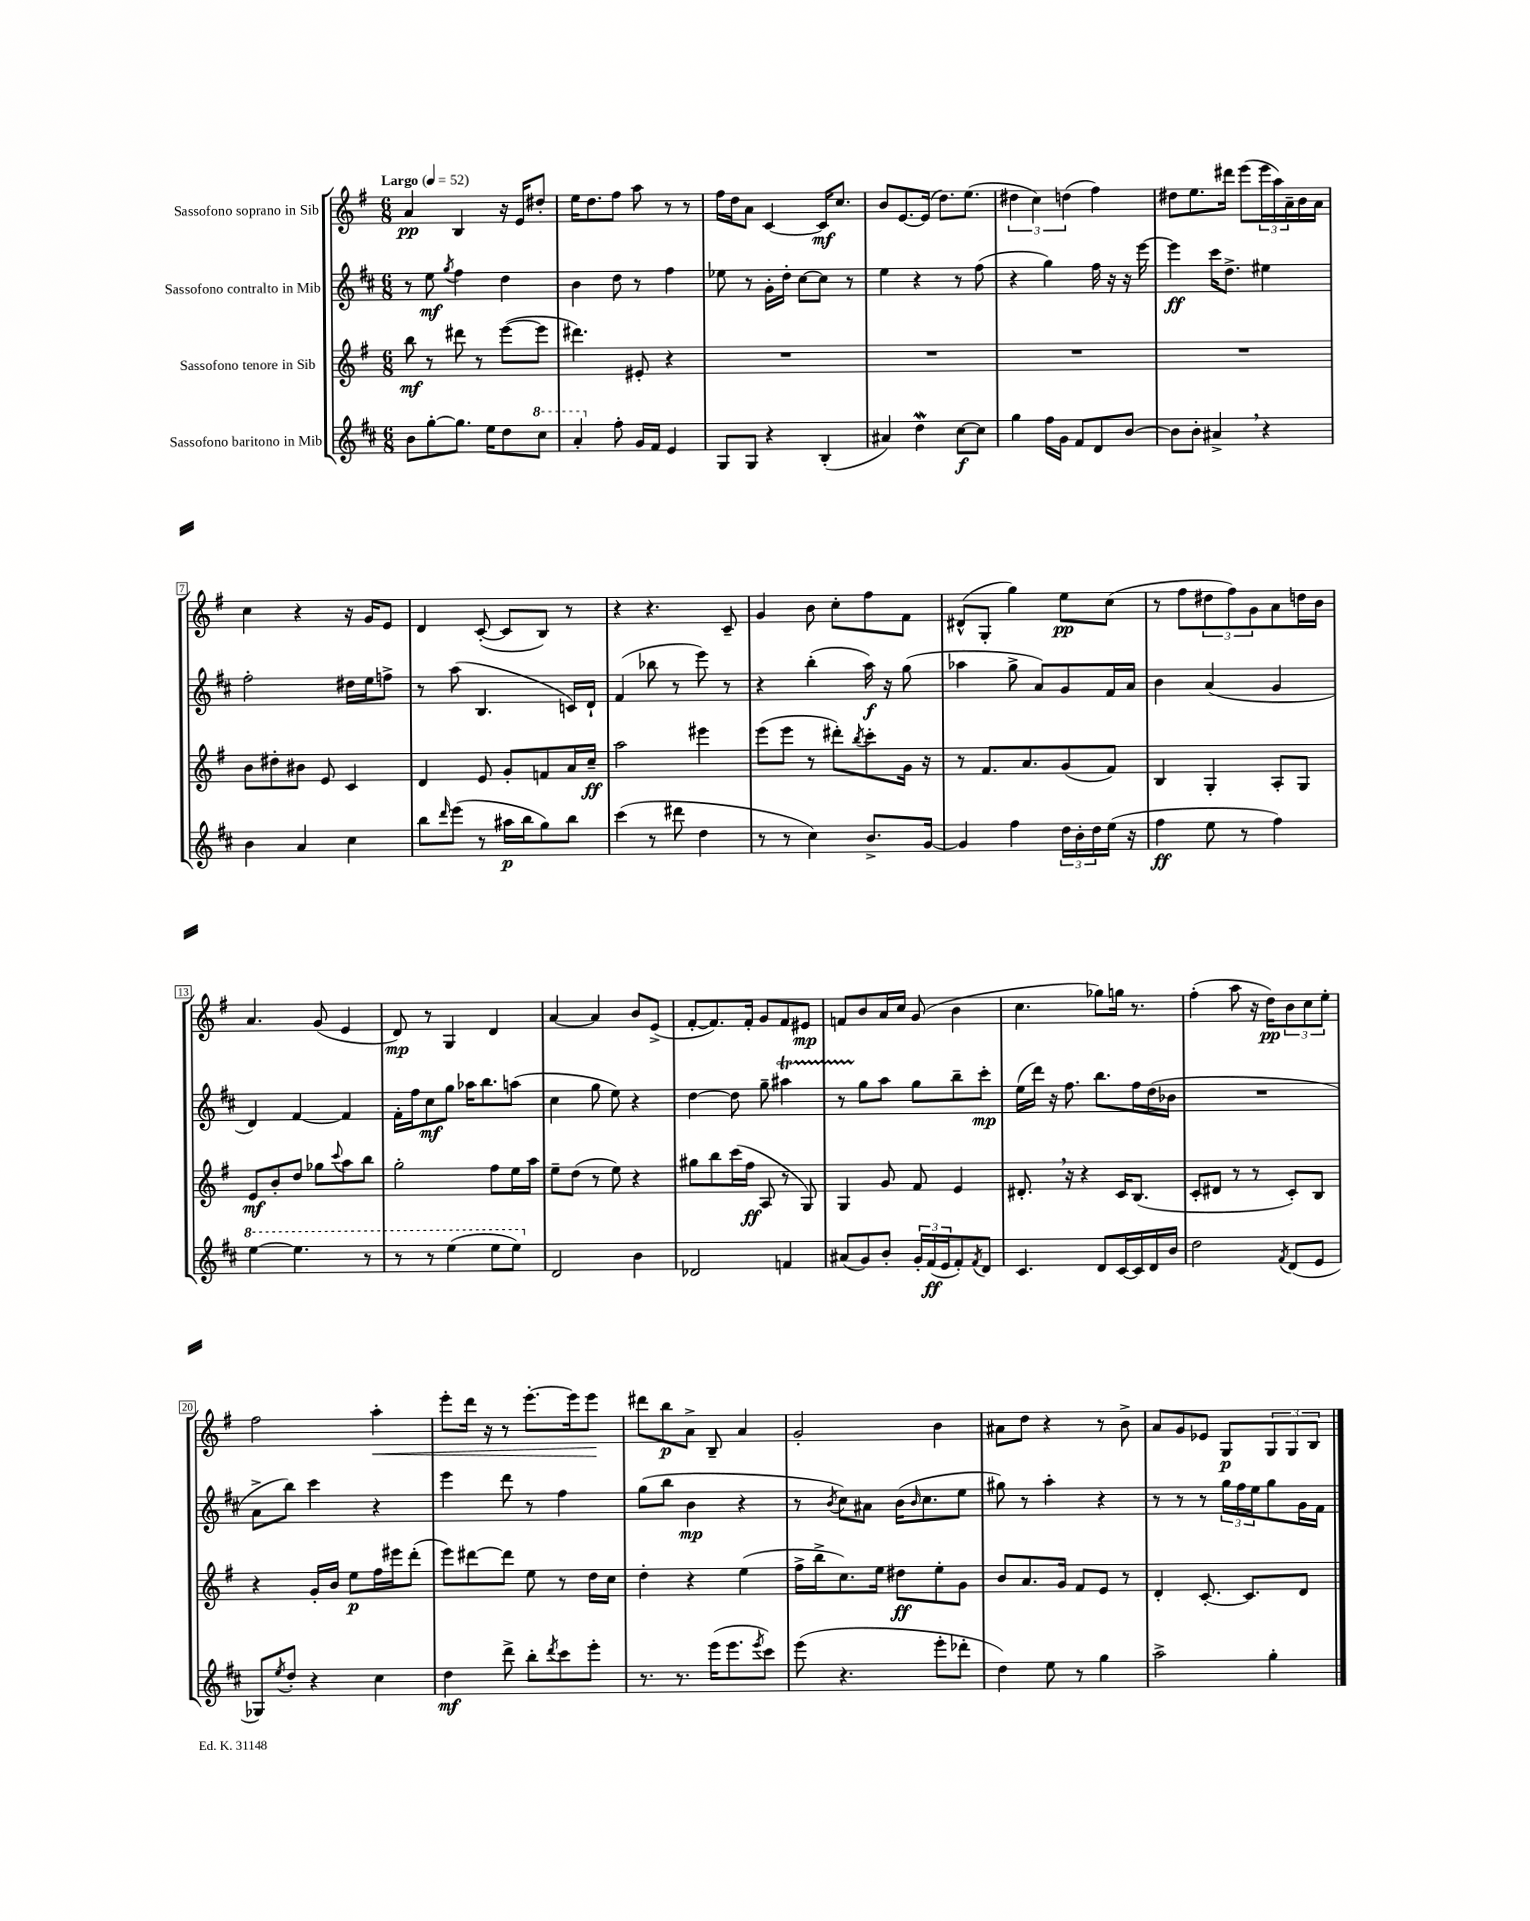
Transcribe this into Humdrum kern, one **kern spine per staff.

**kern	**kern	**kern	**kern
*staff4	*staff3	*staff2	*staff1
*clefG2	*clefG2	*clefG2	*clefG2
*k[f#c#]	*k[f#]	*k[f#c#]	*k[f#]
*M6/8	*M6/8	*M6/8	*M6/8
*MM52	*MM52	*MM52	*MM52
8b\L	8bb\	8r	4a/
[8gg'\	8r	8ee\	.
.	.	8qgg/	.
8.gg\]J	8ddd#\	4ff#\	4B/
.	8r	.	.
16ee\LK	.	.	.
8dd\	([8eee\L	4dd\	16r
.	.	.	16e/LK
8ccc#\J	8eee\]J	.	8dd#'/J
=	=	=	=
4aa'/	4.ddd#\)	4b\	16ee\LK
.	.	.	8.dd\
8ff#'\	.	8dd\	8ff#\J
16g/LL	8e#'/	8r	8aa\
16f#/JJ	.	.	.
4e/	4r	4ff#\	8r
.	.	.	8r
=	=	=	=
8G/L	2.r	8ee-\	16ff#\LL
.	.	.	16dd\J
8G/J	.	8r	8a\J
4r	.	16g'\LL	[4c/
.	.	16dd'\JJ	.
.	.	[8cc#\L	.
(4B'/	.	8cc#\]J	16c/]LK
.	.	.	8.cc/J
.	.	8r	.
=	=	=	=
4a#/)	2.r	4ee\	8b/L
.	.	.	[8.e/
4dd\	.	4r	.
.	.	.	(16e/]Jk
.	.	.	8.dd\L)
[8cc#\L	.	8r	.
.	.	.	(8.ee\J
8cc#\]J	.	(8ff#\	.
=	=	=	=
4gg\	2.r	4r	6dd#\
.	.	.	6cc\)
16ff#\LL	.	4gg\)	.
16g\JJ	.	.	.
.	.	.	(6dd\
8f#/L	.	.	.
8d/	.	16ff#\	4ff#\)
.	.	16r	.
[8b/J	.	16r	.
.	.	[16eee\	.
=	=	=	=
8b\]L	2.r	4eee\]	8dd#\L
8b'\J	.	.	8.ee\
4a#^/	.	16ccc#\LK	.
.	.	8.dd^\J	16ddd#\Jk
.	.	.	(8eee\L
4r	.	4ee#\	24eee\L
.	.	.	24aa\)
.	.	.	24a~\
.	.	.	16b\
.	.	.	16a\JJ
=	=	=	=
4b\	8b\L	2ff#'\	4cc\
.	8dd#'\	.	.
4a/	8b#\J	.	4r
.	8e/	.	.
4cc#\	4c/	16dd#\LL	16r
.	.	16ee\J	16g/LK
.	.	8ff^\J	8e/J
=	=	=	=
8bb\L	4d/	8r	4d/
16qqddd/	.	.	.
(8eee\J	.	(8aa\	.
8r	8e/	4.B/	([8c'/
16aa#\LL	8g'/L	.	8c/]L
16bb\J	.	.	.
8gg\)	8f/	.	8B/J)
8bb\J	16a/L	16c/LL)	8r
.	16cc~/JJ	16d`/JJ	.
=	=	=	=
(4ccc#\	2aa\	(4f#/	4r
8r	.	8bb-\	4.r
8ddd#\	.	8r	.
4dd\	4eee#\	8eee\)	.
.	.	8r	8c~/
=	=	=	=
8r	(8eee\L	4r	4g/
8r	8eee\J	.	.
4cc#\)	8r	(4bb'\	8b\
.	8ddd#'\L)	.	8cc'\L
.	8qbb/	.	.
8.b^/L	8ccc'\	16aa\)	8ff#\
.	.	16r	.
.	16g\Jk	(8gg\	8f#\J
[16g/Jk	16r	.	.
=	=	=	=
4g/]	8r	4aa-\	(8d#^^/L
.	8.f#/L	.	8G'/J
4ff#\	.	8gg^\	4gg\)
.	8.a/	.	.
.	.	8a/L)	.
24dd\LL	(8g/	8g/	8ee\L
24b'\	.	.	.
24dd\	.	.	.
(16ee\JJ	8f#/J)	16f#/L	(8cc\J
16r	.	16a/JJ	.
=	=	=	=
4ff#\	4B/	4b\	8r
.	.	.	8ff#\L
8ee\	4G'/	(4a/	12dd#\
.	.	.	12ff#\)
8r	.	.	.
.	.	.	12g\
4ff#\)	8A'/L	4g/	8a\
.	8G/J	.	16dd\L
.	.	.	16b\JJ
=	=	=	=
[4eee\	8e/L	4d/)	4.a/
.	8b'/	.	.
4.eee\]	8dd/J	[4f#/	.
.	8gg-\L	.	(8g/
.	8qqccc/	.	.
.	8aa\	4f#/]	4e/
8r	8bb\J	.	.
=	=	=	=
8r	2gg'\	16f#'\LL	8d/)
.	.	16ff#\J	.
8r	.	8cc#\	8r
(4eee\	.	8gg\J	4G/
.	.	16aa-\LK	.
.	.	8.bb\	.
8eee\L	8ff#\L	.	4d/
8eee\J)	16ee\L	(8aa\J	.
.	16aa\JJ	.	.
=	=	=	=
2d/	8ee~\L	4cc#\	[4a/
.	(8dd\J	.	.
.	8r	8gg\	4a/]
.	8ee\)	8ee\)	.
4b\	4r	4r	8b/L
.	.	.	(8e^/J
=	=	=	=
2d-/	8gg#\L	[4dd\	[8f#'/L
.	8bb\	.	8.f#/])
.	(16ccc\L	8dd\]	.
.	16ff#\JJ	.	16f#'/Jk
.	8A/	8gg~\	8g/L
4f/	8r	4aa#\	8f#/
.	8G/)	.	8e#/J
=	=	=	=
(8a#/L	4G/	8r	8f/L
8g/)	.	8gg\L	8b/
8b'/J	8g/	8aa\J	16a/L
.	.	.	16cc/JJ
24g'/LL	8f#/	8gg\L	(8g/
(24f#/	.	.	.
24e/J	.	.	.
8f#'/)	4e/	8bb~\	4b\
8qf#/	.	.	.
8d/J	.	8ccc#'\J	.
=	=	=	=
4.c#/	8.d#'/	(16ee\LL	4.cc\
.	.	16ddd\JJ)	.
.	.	16r	.
.	16r	8.ff#\	.
.	4r	.	.
8d/L	.	8.bb\L	8gg-\L)
[16c#/L	16c/LK	.	16gg\Jk
16c#/]	(8.B/J	16ff#\L	8.r
16d/	.	(16dd\	.
16b/JJ	.	16b-\JJ	.
=	=	=	=
2dd\	8c'/L	2.r	(4ff#'\
.	8d#/J	.	.
.	8r	.	8aa\
.	8r	.	16r
.	.	.	16dd\LK)
8qf#/	.	.	.
(8d/L	8c'/L)	.	12b\
.	.	.	12cc\
8e/J	8B/J	.	.
.	.	.	12ee'\J
=	=	=	=
8G-/L)	4r	8a^\L	2ff#\
8qee/	.	.	.
8dd'/J	.	8bb\J)	.
4r	16g'/LL	4ccc#\	.
.	16b/JJ	.	.
.	8ee\L	.	.
4cc#\	16ff#\L	4r	4aa'\
.	16eee#\J	.	.
.	(8ddd'\J	.	.
=	=	=	=
4dd\	8eee\L)	4eee\	8eee'\L
.	[8ddd#\	.	16ddd\Jk
.	.	.	16r
8ddd^\	8ddd#\]J	8ddd\	8r
8bb'\L	8ee\	8r	[8.eee'\L
8qddd/	.	.	.
8ccc#\	8r	4ff#\	.
.	.	.	16eee\]k
8eee'\J	16dd\LL	.	8eee\J
.	16cc\JJ	.	.
=	=	=	=
8.r	4dd'\	(8gg\L	8ddd#\L
.	.	8bb\J	8bb\
8.r	.	.	.
.	4r	4b\	8a^\J
(16eee\LK	.	.	8B~/
8.eee\	.	.	.
.	(4ee\	4r	4a/
8qeee/	.	.	.
8ccc#\J)	.	.	.
=	=	=	=
(8eee\	16ff#^\LL	8r	2g'/
.	16bb^\J	.	.
.	.	8qb/	.
4.r	8.cc\)	8cc#\L)	.
.	.	8a#\J	.
.	16ee\Jk	.	.
.	8dd#\L	(16b\LK	.
.	.	16qqb/	.
.	.	8.cc#\	.
8eee'\L	8ee'\	.	4b\
8ddd-'\J	8g\J	8ee\J	.
=	=	=	=
4dd\)	8b/L	8gg#\)	8a#\L
.	8.a/	8r	8dd\J
8ee\	.	4aa'\	4r
.	16g/Jk	.	.
8r	8f#/L	.	.
4gg\	8e/J	4r	8r
.	8r	.	8b^\
=	=	=	=
2aa^\	4d'/	8r	8a/L
.	.	8r	8g/
.	[8.c'/	8r	8e-/J
.	.	24gg\LL	8G/L
.	.	24ff#\	.
.	8.c/]L	.	.
.	.	24ee\J	.
4gg'\	.	8gg\	12G/
.	.	.	12G/
.	8d/J	16g\L	.
.	.	.	12B/J
.	.	16f#\JJ	.
==	==	==	==
*-	*-	*-	*-
